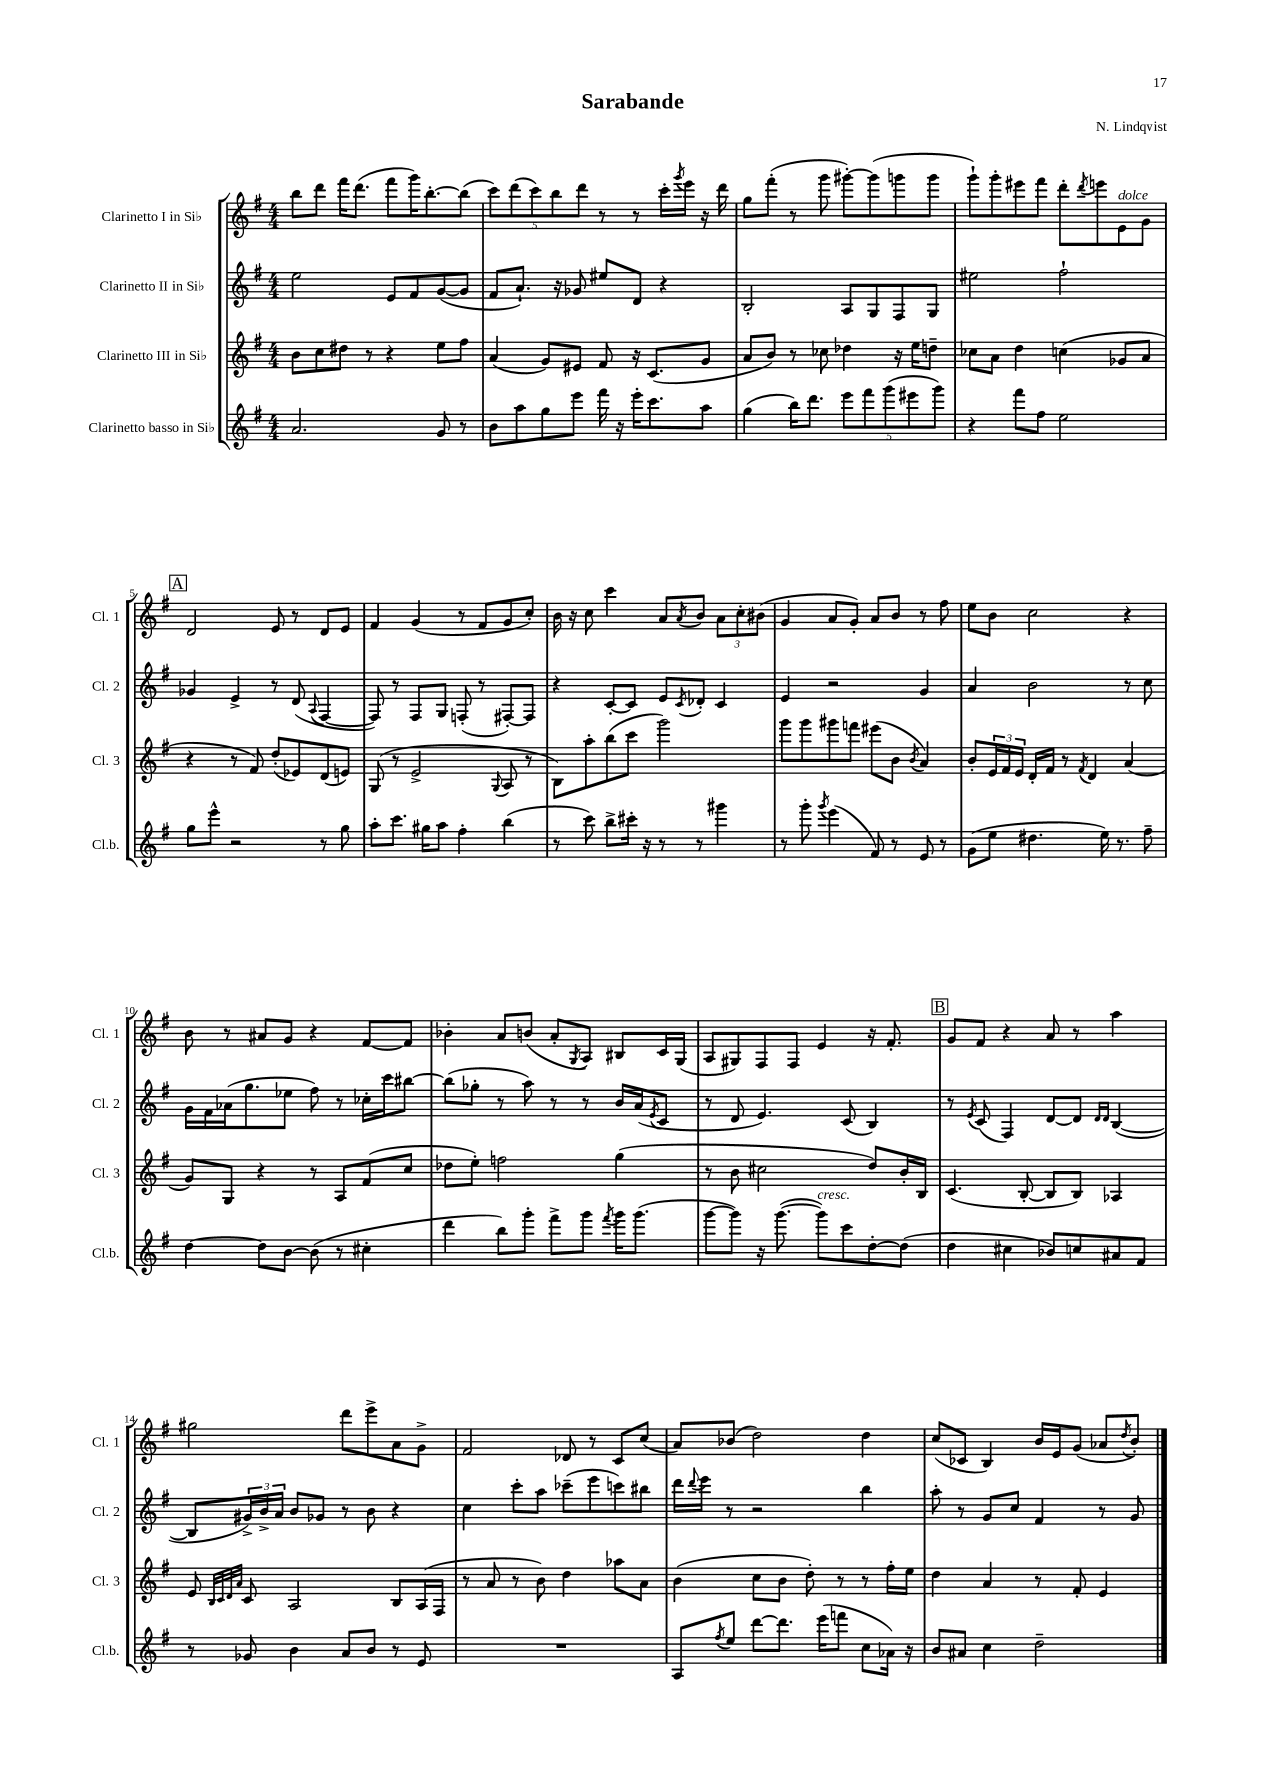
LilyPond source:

\header { title = "Sarabande" composer = "N. Lindqvist" }
<<
\new StaffGroup <<
\new Staff = "s0" \with { instrumentName = "Clarinetto I in Sib" shortInstrumentName = "Cl. 1" } {
    \clef treble \key g \major \numericTimeSignature \time 4/4
    b''8 d'''8 fis'''16 d'''8.( fis'''8 g'''16) b''8.~-. b''8( |
    \tuplet 5/4 { c'''8) d'''8( c'''8) b''8 d'''8 } r8 r8 c'''16-. \acciaccatura { g'''8 } e'''16 r16 d'''16 |
    g''8 fis'''8-.( r8 g'''8 gis'''8~-.) gis'''8( g'''8 g'''8 |
    g'''8-!) g'''8-. eis'''8 fis'''8 d'''8-. \acciaccatura { d'''8 } e'''8 e'8^\markup { \italic "dolce" } g'8 |
    \mark \markup { \box "A" } d'2 e'8 r8 d'8 e'8 |
    fis'4 g'4( r8 fis'8 g'8 c''8-.) |
    b'16 r16 c''8 c'''4 a'8 \acciaccatura { a'8 } b'8 \tuplet 3/2 { a'8 c''8-. bis'8( } |
    g'4 a'8 g'8-.) a'8 b'8 r8 fis''8 |
    e''8 b'8 c''2 r4 |
    b'8 r8 ais'8 g'8 r4 fis'8~ fis'8 |
    bes'4-. a'8 b'8( a'8-. \acciaccatura { g8 } a8) bis8 c'16 g16( |
    a8 gis8) fis8 fis8 e'4 r16 fis'8.-. |
    \mark \markup { \box "B" } g'8 fis'8 r4 a'8 r8 a''4 |
    gis''2 d'''8 e'''8-> a'8 g'8-> |
    fis'2 des'8 r8 c'8 c''8( |
    a'8) bes'8( d''2) d''4 |
    c''8( ces'8 b4) b'16 e'16 g'8( aes'8 \acciaccatura { d''8 } b'8-.) \bar "|." |
}
\new Staff = "s1" \with { instrumentName = "Clarinetto II in Sib" shortInstrumentName = "Cl. 2" } {
    \clef treble \key g \major \numericTimeSignature \time 4/4
    e''2 e'8 fis'8 g'8~( g'8 |
    fis'8 a'8.-!) r16 ges'8 eis''8 d'8 r4 |
    b2-. a8 g8 fis8 g8 |
    eis''2 fis''2-! |
    \mark \markup { \box "A" } ges'4 e'4-> r8 d'8( \appoggiatura { a8 } fis4~ |
    fis8) r8 fis8 g8 f8-.( r8 fis8~-.) fis8 |
    r4 c'8~-. c'8 e'8 \acciaccatura { c'8 } des'8-. c'4 |
    e'4 r2 g'4 |
    a'4 b'2 r8 c''8 |
    g'16 fis'16 aes'16( g''8. ees''8 fis''8) r8 ces''16-. c'''16 bis''8~ |
    bis''8( ges''8-. r8 a''8) r8 r8 b'16 a'16( \acciaccatura { e'8 } c'8 |
    r8 d'8 e'4.) c'8( b4) |
    \mark \markup { \box "B" } r8 \acciaccatura { e'8 } c'8( fis4) d'8~ d'8 \grace { d'16 d'16 } b4~( |
    b8 \tuplet 3/2 { gis'16->) b'16-> a'16 } b'8 ges'8 r8 b'8 r4 |
    c''4 c'''8-. a''8 ces'''8--( e'''8 c'''8) bis''8 |
    d'''16 \appoggiatura { d'''8 } e'''16 r8 r2 b''4 |
    a''8-. r8 g'8 c''8 fis'4 r8 g'8 \bar "|." |
}
\new Staff = "s2" \with { instrumentName = "Clarinetto III in Sib" shortInstrumentName = "Cl. 3" } {
    \clef treble \key g \major \numericTimeSignature \time 4/4
    b'8 c''8 dis''8 r8 r4 e''8 fis''8 |
    a'4( g'8) eis'8 fis'8 r16 c'8.( g'8 |
    a'8 b'8) r8 ces''8 des''4 r16 e''16 d''8-- |
    ces''8 a'8 d''4 c''4( ges'8 a'8 |
    \mark \markup { \box "A" } r4 r8 fis'8) d''8-.( ees'8) d'8( e'8) |
    g8( r8 e'2-> \appoggiatura { g8 } a8 r8 |
    b8) a''8-. b''8( c'''8 g'''2) |
    g'''8 g'''8 gis'''8 f'''8 eis'''8( b'8 \acciaccatura { b'8 } a'4) |
    b'8-. \tuplet 3/2 { e'16 fis'16 e'16 } d'16-. fis'16 r8 \acciaccatura { fis'8 } d'4 a'4( |
    g'8) g8 r4 r8 a8 fis'8( c''8 |
    des''8 e''8-.) f''2 g''4( |
    r8 b'8 cis''2 d''8) b'16-. b16 |
    \mark \markup { \box "B" } c'4.( b8~-. b8 b8) aes4 |
    e'8 \grace { b32 c'32 d'32 a'32 } c'8 a2 b8 a16( fis16 |
    r8 a'8 r8 b'8) d''4 aes''8 a'8 |
    b'4( c''8 b'8 d''8-.) r8 r8 fis''16-. e''16 |
    d''4 a'4 r8 fis'8-. e'4 \bar "|." |
}
\new Staff = "s3" \with { instrumentName = "Clarinetto basso in Sib" shortInstrumentName = "Cl.b." } {
    \clef treble \key g \major \numericTimeSignature \time 4/4
    a'2. g'8 r8 |
    b'8 a''8 g''8 e'''8 fis'''16 r16 e'''16-. c'''8. a''8 |
    g''4( b''16) d'''8. \tuplet 5/4 { e'''8 fis'''8 g'''8( eis'''8 g'''8) } |
    r4 fis'''8 fis''8 e''2 |
    \mark \markup { \box "A" } g''8 e'''8-^ r2 r8 g''8 |
    a''8-. c'''8. gis''16 a''8 fis''4-. b''4( |
    r8 c'''8) b''8-> cis'''16-. r16 r8 r8 gis'''4 |
    r8 g'''8-. \acciaccatura { g'''8 } e'''4( fis'8) r8 e'8 r8 |
    g'8( e''8 dis''4. e''16) r8. fis''8-- |
    d''4~ d''8 b'8~ b'8( r8 cis''4-. |
    d'''4 b''8) g'''8-. fis'''8-> g'''8 \acciaccatura { fis'''8 } g'''16 g'''8.( |
    g'''8~ g'''8) r16 g'''8.~( g'''8^\markup { \italic "cresc." }) c'''8 d''8~-. d''8( |
    \mark \markup { \box "B" } d''4 cis''4 bes'8) c''8 ais'8 fis'8 |
    r8 ges'8 b'4 a'8 b'8 r8 e'8 |
    R1 |
    a8 \acciaccatura { fis''8 } e''8 d'''8~ d'''8. e'''16( f'''8 c''8 aes'16) r16 |
    b'8 ais'8 c''4 d''2-- \bar "|." |
}
>>
>>
